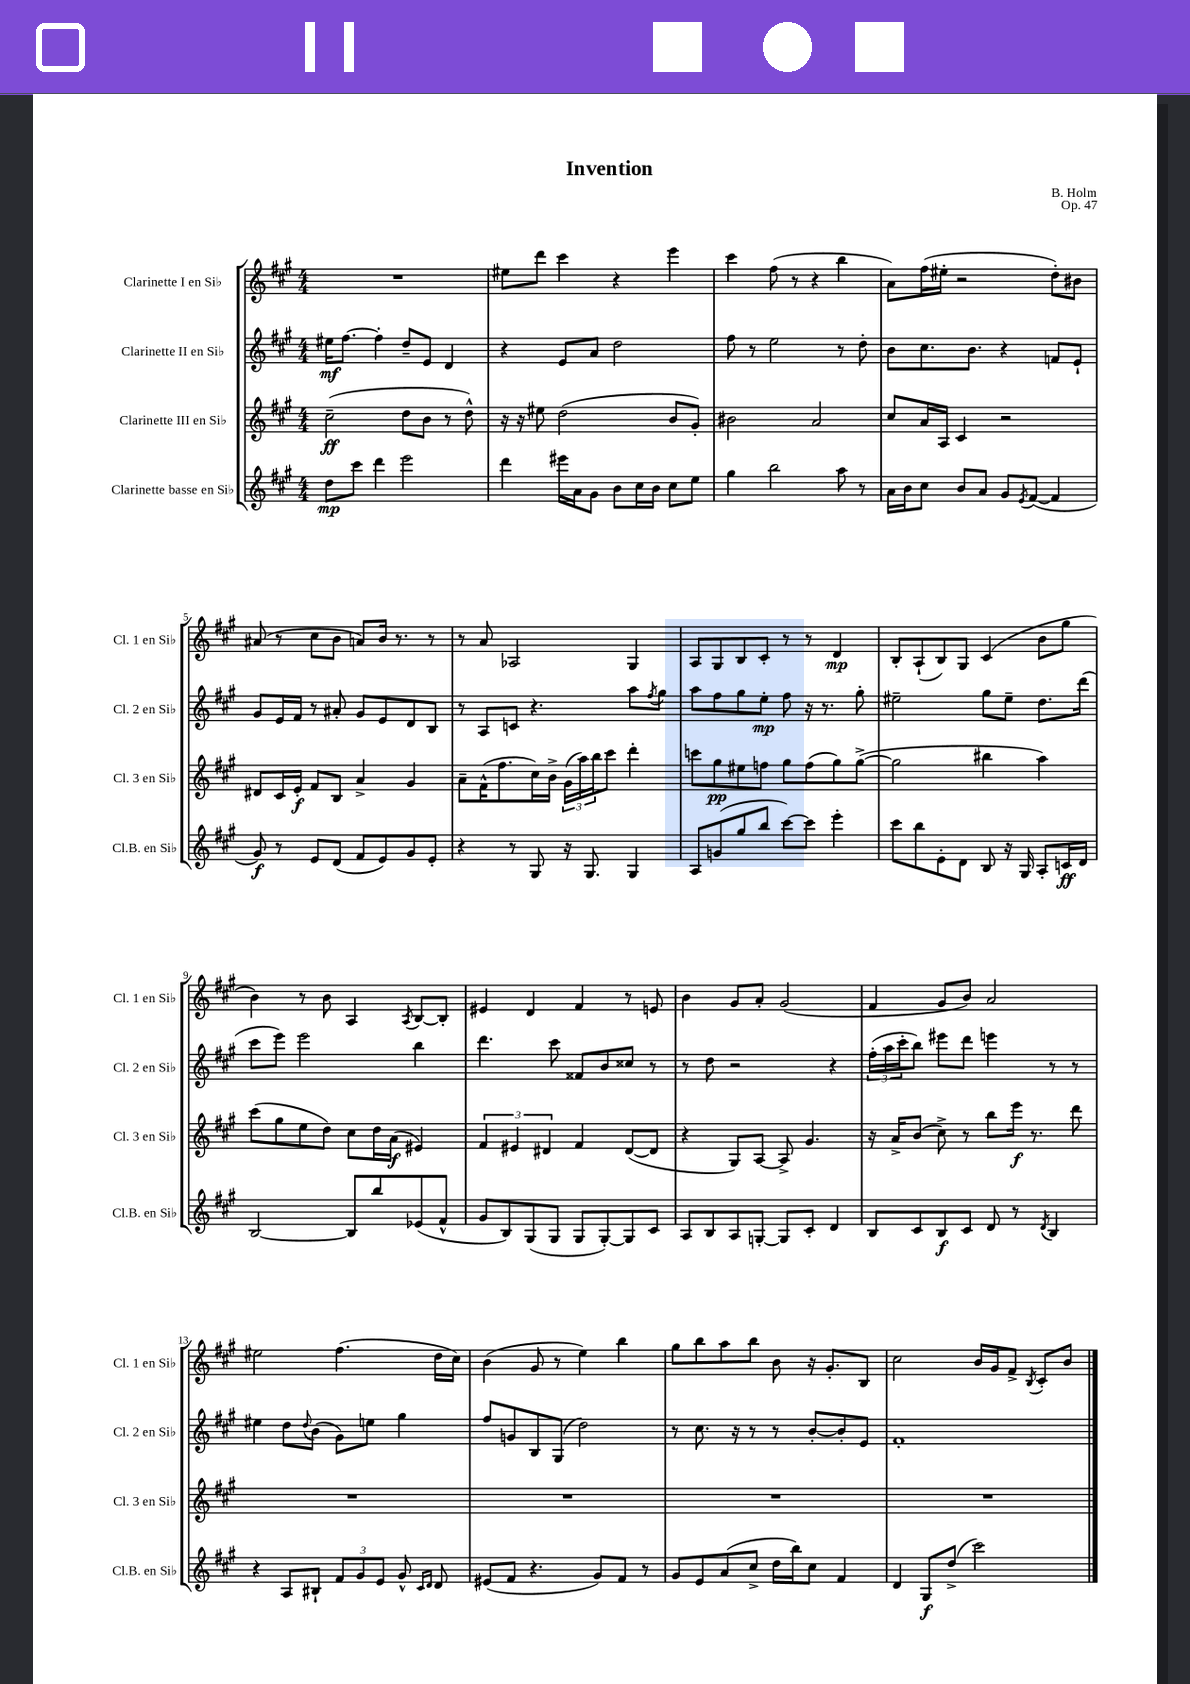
\header { title = "Invention" composer = "B. Holm" opus = "Op. 47" }
<<
\new StaffGroup <<
\new Staff = "s0" \with { instrumentName = "Clarinette I en Sib" shortInstrumentName = "Cl. 1 en Sib" } {
    \clef treble \key a \major \numericTimeSignature \time 4/4
    R1 |
    eis''8 d'''8 cis'''4 r4 e'''4 |
    cis'''4 fis''8( r8 r4 b''4 |
    a'8) fis''16( eis''16-. r2 d''8-.) bis'8 |
    ais'8( r8 cis''8 b'8 a'8) b'16 r8. r8 |
    r8 a'8 aes2 gis4 |
    a8 gis8 b8 cis'8-. r8 r8 d'4\mp |
    b8-. a8-!( b8) gis8 cis'4( b'8 gis''8 |
    b'4) r8 b'8 a4 \acciaccatura { a8 } b8~ b8-. |
    eis'4 d'4 fis'4 r8 e'8 |
    b'4 gis'8 a'8-. gis'2( |
    fis'4 gis'8 b'8) a'2 |
    eis''2 fis''4.( d''16 cis''16) |
    b'4( gis'8 r8 e''4) b''4 |
    gis''8 b''8 a''8 b''8 b'8 r16 gis'8.-. b8 |
    cis''2 b'16 gis'16 fis'8-> \acciaccatura { b8 } cis'8-. b'8 \bar "|." |
}
\new Staff = "s1" \with { instrumentName = "Clarinette II en Sib" shortInstrumentName = "Cl. 2 en Sib" } {
    \clef treble \key a \major \numericTimeSignature \time 4/4
    eis''16\mf fis''8.~ fis''4-. d''8-- e'8 d'4 |
    r4 e'8 a'8 d''2 |
    fis''8 r8 e''2 r8 d''8-. |
    b'8 cis''8. b'8. r4 f'8 e'8-! |
    gis'8 e'16 fis'16 r8 ais'8-. gis'8 e'8 d'8 b8 |
    r8 a8 c'8 r4. a''8 \acciaccatura { fis''8 } gis''8 |
    a''8 fis''8 gis''8 e''8-.\mp fis''8 r16 r8. gis''8-. |
    eis''2-- gis''8 eis''8-- d''8. d'''16( |
    cis'''8 e'''8) e'''2 b''4 |
    d'''4. cis'''8 fisis'8 b'8 cisis''8 r8 |
    r8 d''8 r2 r4 |
    \tuplet 3/2 { fis''16-.( a''16 cis'''16-. } b''8) eis'''8 d'''8 e'''4 r8 r8 |
    eis''4 d''8 \appoggiatura { d''8 } b'8( gis'8) e''8 gis''4 |
    fis''8 g'8 b8 gis8( d''2) |
    r8 cis''8. r16 r8 r8 b'8~-. b'8-. e'8 |
    fis'1-. \bar "|." |
}
\new Staff = "s2" \with { instrumentName = "Clarinette III en Sib" shortInstrumentName = "Cl. 3 en Sib" } {
    \clef treble \key a \major \numericTimeSignature \time 4/4
    cis''2--\ff( d''8 b'8 r8 d''8-^) |
    r16 r16 eis''8 d''2( b'8 gis'8-.) |
    bis'2 a'2 |
    cis''8 a'16 a16 cis'4 r2 |
    dis'8 cis'16 e'16-.\f fis'8 b8 a'4-> gis'4 |
    a'8-- fis'16-^( fis''8. cis''16) b'16-> \tuplet 3/2 { gis'16( a''16) b''16 } cis'''8 d'''4-. |
    c'''8 gis''8\pp eis''8 f''8 gis''8 f''8( gis''8) gis''8~->( |
    gis''2 bis''4 a''4) |
    cis'''8( gis''8 e''8 d''8) cis''8 d''16 a'16\f( eis'4) |
    \tuplet 3/2 { fis'4 eis'4 dis'4 } fis'4 dis'8~( dis'8 |
    r4 gis8) a8~ a8-> gis'4. |
    r16 a'16-> b'8( cis''8->) r8 b''8 e'''16\f r8. d'''8 |
    R1 |
    R1 |
    R1 |
    R1 \bar "|." |
}
\new Staff = "s3" \with { instrumentName = "Clarinette basse en Sib" shortInstrumentName = "Cl.B. en Sib" } {
    \clef treble \key a \major \numericTimeSignature \time 4/4
    d''8\mp cis'''8 d'''4 e'''2 |
    d'''4 eis'''16 a'16 gis'8 b'8 cis''16 b'16 cis''8 e''8 |
    gis''4 b''2 a''8 r8 |
    a'16 b'16 cis''8 b'8 a'8 gis'8 \acciaccatura { e'8 } fis'8~( fis'4 |
    gis'8\f) r8 e'8 d'8( fis'8 e'8) gis'8 e'8-. |
    r4 r8 gis8 r16 gis8. gis4 |
    a8 g'8( gis''8 b''8 cis'''8~) cis'''8 e'''4-. |
    cis'''8 b''8 e'8-. d'8 b8 r16 gis16 a8-. c'16\ff d'16 |
    b2~ b8 b''8 ees'8( fis'8-^ |
    gis'8 b8) gis8( gis8 gis8 gis8~-.) gis8 cis'8 |
    a8 b8 a8 g8~-. g8 cis'8-. d'4 |
    b8 cis'8 b8\f cis'8 d'8 r8 \acciaccatura { d'8 } b4 |
    r4 a8 bis8-! \tuplet 3/2 { fis'8 gis'8 e'8 } gis'8-^ \grace { cis'16 d'16 } d'8 |
    eis'8( fis'8 r4. gis'8) fis'8 r8 |
    gis'8 e'8 a'8( cis''8-> d''16 b''16) cis''8 fis'4 |
    d'4 gis8\f d''8->( cis'''2) \bar "|." |
}
>>
>>
